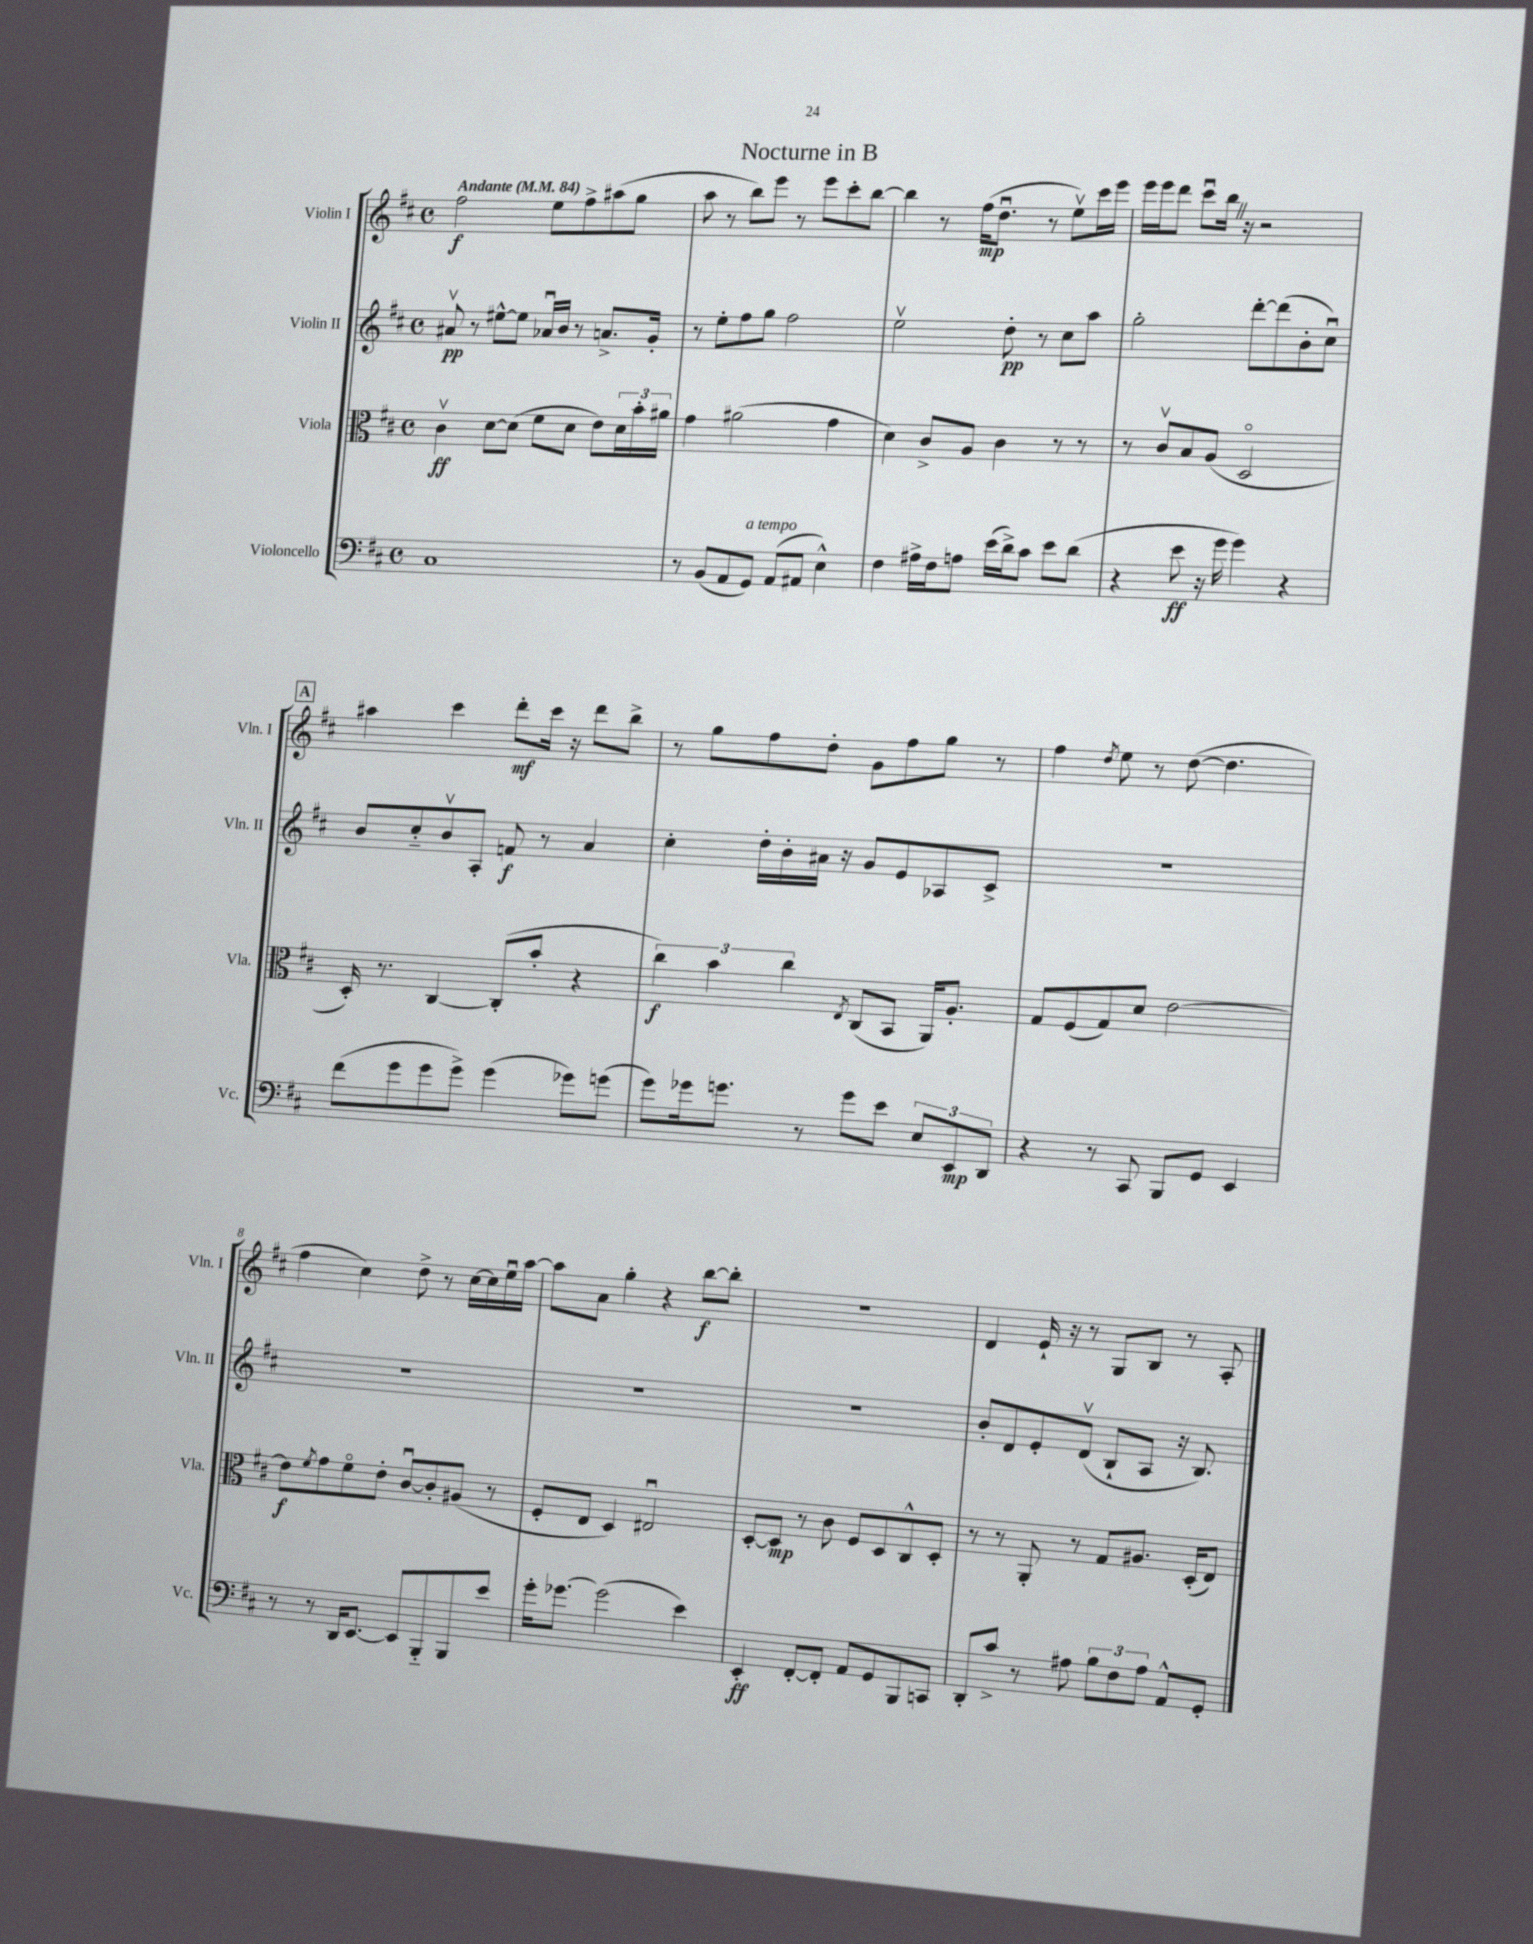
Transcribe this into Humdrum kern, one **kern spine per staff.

**kern	**kern	**kern	**kern
*staff4	*staff3	*staff2	*staff1
*clefF4	*clefC3	*clefG2	*clefG2
*k[f#c#]	*k[f#c#]	*k[f#c#]	*k[f#c#]
*M4/4	*M4/4	*M4/4	*M4/4
*met(c)	*met(c)	*met(c)	*met(c)
*MM84	*MM84	*MM84	*MM84
1C#	4c#v\	8a#v/	2ff#\
.	.	8r	.
.	[8d\L	[8ee#^^\L	.
.	(8d\]J	8ee#\]J	.
.	8f#\L	16a-u/LL	8ee\L
.	.	16b/JJ	.
.	8d\J	8r	8ff#^\
.	8e\L)	8.a^/L	(8aa#\
.	24d\L	.	8gg\J
.	24b'\	.	.
.	.	16g'/Jk	.
.	24a#\JJ	.	.
=	=	=	=
8r	4g\	8r	8aa\
(8BB/L	.	8ee'\L	8r
8AA/	(2a#\	8ff#\	8bb\L)
8GG/J)	.	8gg\J	8eee\J
(8AA/L	.	2ff#\	8r
8AA#/J	.	.	8eee\L
4E^^\)	4g\	.	8ccc#'\
.	.	.	[8bb\J
=	=	=	=
4F#\	4d\)	2eev\	4bb\]
16A#^\LL	8c#^/L	.	8r
16F#\J	.	.	.
8A\J	8A/J	.	(16ff#\LK
.	.	.	8.ddu\J
(16e\LL	4c#\	8dd'\	.
16d^\J)	.	.	.
8c#\J	.	8r	8r
8e\L	8r	8cc#\L	8eev\L)
(8d\J	8r	8aa\J	16ccc#\L
.	.	.	16eee\JJ
=	=	=	=
4r	8r	2gg'\	16eee\LL
.	.	.	16eee\J
.	8c#v/L	.	8ddd\J
8e\	8B/	.	8ccc#u\L
16r	(8A/J	.	16bb\Jk
16g\	.	.	16r
4g\)	2Do/	[8ddd'\L	2r
.	.	(8ddd\]	.
4r	.	8b'\	.
.	.	8cc#u\J)	.
=	=	=	=
(8f#\L	16D'/)	8b/L	4aa#\
.	8.r	.	.
8g\	.	8cc#'~/	.
8g\	[4C#/	8bv/	4ccc#\
8g^\J)	.	8A'/J	.
(4g\	(8C#'/]L	8f/	8ddd'\L
.	8b'/J	8r	16ccc#\Jk
.	.	.	16r
8g-\L)	4r	4a/	8ddd\L
(8g\J	.	.	8bb^\J
=	=	=	=
8g\L)	6cc#\)	4cc#'\	8r
16g-\k	.	.	8gg\L
.	6b\	.	.
8.g\J	.	.	.
.	.	16dd'\LL	8ff#\
.	.	16b'\	.
.	6cc#\	.	.
8r	.	16a#\JJ	8dd'\J
.	.	16r	.
.	8qE/	.	.
8g\L	(8C#/L	8g/L	8g\L
8e\J	8BB/J	8e/	8ff#\
12E/L	16AA/LK)	8A-/	8gg\J
.	8.A'/J	.	.
12EE/	.	.	.
.	.	8c#^/J	8r
12DD/J	.	.	.
=	=	=	=
4r	8G/L	1r	4ff#\
.	(8F#/	.	.
.	.	.	8qdd/
8r	8G/)	.	8ee\
8CC#/	8d/J	.	8r
8BBB/L	[2e\	.	([8dd\
8GG/J	.	.	4.dd\]
4EE/	.	.	.
=	=	=	=
8r	8e\]L	1r	4ff#\
.	8qf#/	.	.
8r	8g\	.	.
16DD/LK	8f#o\	.	4cc#\)
[8.EE/J	.	.	.
.	8e'\J	.	.
8EE/]L	[8c#u/L	.	8dd^\
8BBB'~/	8c#'/]	.	8r
8BBB/	(8A#/J	.	[16cc#\LL
.	.	.	16cc#\]
8e/J	8r	.	16eeu\
.	.	.	[16aa\JJ
=	=	=	=
16g'\LK	8F#'/L	1r	8aa\]L
[8.g-\J	.	.	.
.	8E/J	.	8a\J
(2g-\]	4D/)	.	4gg'\
.	2E#u/	.	4r
4e\)	.	.	[8bb\L
.	.	.	8bb'\]J
=	=	=	=
4EE'/	[8D'/L	1r	1r
.	8D/]J	.	.
[8FF#'/L	8r	.	.
8FF#'/]J	8c#\	.	.
8AA/L	8F#/L	.	.
8GG/	8D/	.	.
8BBB/	8C#^^/	.	.
8CC/J	8D'/J	.	.
=	=	=	=
8DD'/L	8r	8b'/L	4d/
8c#^/J	8r	8d/	.
8r	8AA'/	8e'/	16e`/
.	.	.	16r
8A#\	8r	(8dv/J	8r
12B\L	8G/L	8B`/L	8G/L
12F#\	.	.	.
.	8.A#/J	8A/J	8B/J
12A#\J	.	.	.
8AA^^/L	.	16r	8r
.	(16D'/LK	8.B/)	.
8GG'/J	8E/J)	.	8A'/
==	==	==	==
*-	*-	*-	*-
